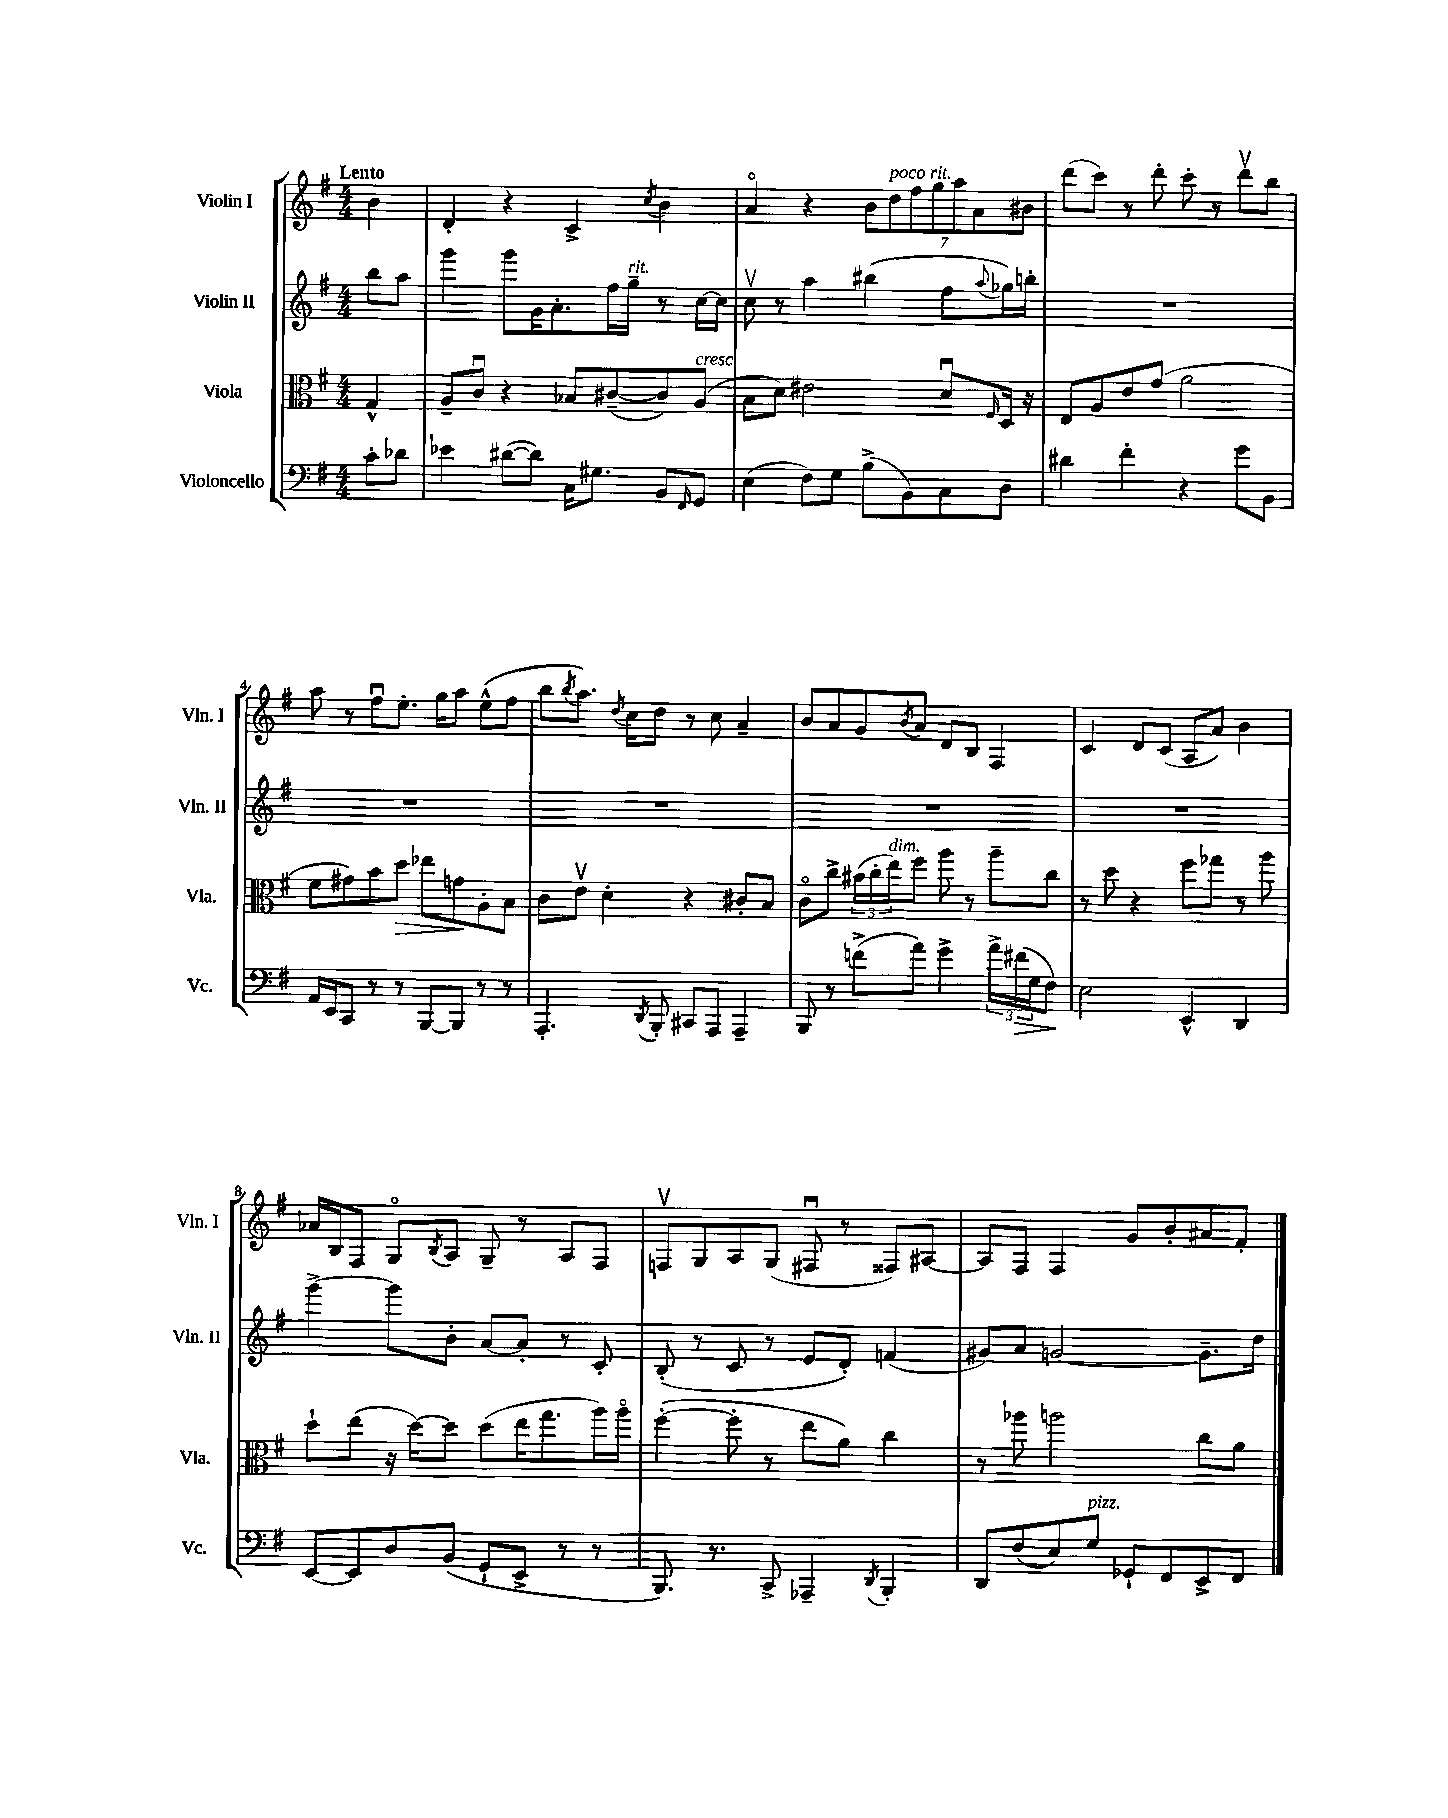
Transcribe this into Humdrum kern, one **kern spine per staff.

**kern	**dynam	**kern	**dynam	**kern	**kern
*part4	*part4	*part3	*part3	*part2	*part1
*staff4	*staff4	*staff3	*staff3	*staff2	*staff1
*I"Violoncello	*	*I"Viola	*	*I"Violin II	*I"Violin I
*I'Vc.	*	*I'Vla.	*	*I'Vln. II	*I'Vln. I
*clefF4	*	*clefC3	*	*clefG2	*clefG2
*k[f#]	*	*k[f#]	*	*k[f#]	*k[f#]
*M4/4	*	*M4/4	*	*M4/4	*M4/4
=	=	=	=	=	=
!	!	!	!	!	!LO:TX:a:B:t=Lento
8c'\L	.	4G^^/	.	8bb\L	4b\
8d-X\J	.	.	.	8aa\J	.
=1	=1	=1	=1	=1	=1
4e-X\	.	8A~/L	.	4ggg\	4d'/
.	.	8cu/J	.	.	.
([8d#X\L	.	4r	.	8ggg\L	4r
8d#\J])	.	.	.	16g\K	.
.	.	.	.	8.a'\	.
16C\KL	.	8B-X/L	.	.	4c^/
8.G#X\J	.	.	.	.	.
.	.	([8c#X~/	.	16ff#\L	.
!	!	!	!	!LO:TX:a:i:t=rit.	!
.	.	.	.	16gg~\JJ	.
.	.	.	.	.	8qcc/
8BB/L	.	8c#/])	.	8r	4b\
16qqFF#/	.	.	.	.	.
!	!	!LO:TX:a:i:t=cresc.	!	!	!
8GG/J	.	(8A/J	.	[16cc\LL	.
.	.	.	.	16cc\JJ]	.
=2	=2	=2	=2	=2	=2
(4E\	.	8B\L	.	8ccv\	4a/
.	.	8d\J)	.	8r	.
8F#\L)	.	2e#X\	.	4aa\	4r
8G\J	.	.	.	.	.
(8B^\L	.	.	.	(4bb#X\	14b\L
!	!	!	!	!	!LO:TX:a:i:t=poco rit.
.	.	.	.	.	14dd\
8BB\)	.	.	.	.	.
.	.	.	.	.	14ff#\
.	.	.	.	.	14gg\
8C\	.	8du/L	.	8ff#\L	.
.	.	.	.	.	14aa\
.	.	.	.	.	14a\
.	.	16qqF#/	.	8qqaa/	.
8D\J	.	16D/Jk	.	16gg-X\L)	.
.	.	.	.	.	14b#X\J
.	.	16r	.	16bbn'\JJ	.
=3	=3	=3	=3	=3	=3
4d#X\	.	8E/L	.	1r	(8ddd\L
.	.	8A/	.	.	8ccc\J)
4f#'\	.	8e/	.	.	8r
.	.	(8g/J	.	.	8ddd'\
4r	.	2a\	.	.	8ccc'\
.	.	.	.	.	8r
8g\L	.	.	.	.	8dddv\L
8BB\J	.	.	.	.	8bb\J
!!LO:LB:g=z
=4	=4	=4	=4	=4	=4
16AA/LL	.	8f#\L	.	1r	8aa\
16EE/J	.	.	.	.	.
8CC/J	.	8g#X\)	.	.	8r
8r	.	8b\	.	.	8ff#u\L
!	!	!	!LO:HP:b	!	!
8r	.	8dd\J	>	.	8.ee'\J
[8BBB/L	.	8ee-X\L	.	.	.
.	.	.	.	.	16gg\KL
8BBB/J]	.	8gn\	.	.	8aa\J
8r	.	8A'\	]	.	(8ee^^\L
8r	.	8B\J	.	.	8ff#\J
=5	=5	=5	=5	=5	=5
4.AAA'/	.	8c\L	.	1r	8bb\L
.	.	.	.	.	8qbb/
.	.	8ev\J	.	.	8.aa\J)
.	.	4d'\	.	.	.
.	.	.	.	.	8qdd/
.	.	.	.	.	16cc\KL
8qDD/	.	.	.	.	.
8BBB'/	.	.	.	.	8dd\J
8CC#X/L	.	4r	.	.	8r
8AAA/J	.	.	.	.	8cc\
4AAA~/	.	8c#X'/L	.	.	4a~/
.	.	8B/J	.	.	.
=6	=6	=6	=6	=6	=6
8BBB/	.	8c\L	.	1r	8b/L
8r	.	8cc^\J	.	.	8a/
(8fn^\L	.	(24b#X\LL	.	.	8g/
.	.	24cc'\	.	.	.
!	!	!LO:TX:a:i:t=dim.	!	!	!
.	.	24ee\J)	.	.	.
.	.	.	.	.	8qb/
8a\J)	.	8ff#\J	.	.	8a/J
4g^\	.	8aa\	.	.	8d/L
.	.	8r	.	.	8B/J
24a^\LL	.	8aa~\L	.	.	4F#/
!	!LO:HP:b	!	!	!	!
(24f#X\	>	.	.	.	.
24G\J	.	.	.	.	.
8F#\J)	.	8cc\J	.	.	.
.	]	.	.	.	.
=7	=7	=7	=7	=7	=7
2E\	.	8r	.	1r	4c/
.	.	8dd\	.	.	.
.	.	4r	.	.	8d/L
.	.	.	.	.	(8c/J
4EE^^/	.	8ff#\L	.	.	8A/L
.	.	8gg-X\J	.	.	8a/J)
4DD/	.	8r	.	.	4b\
.	.	8aa\	.	.	.
!!LO:LB:g=z
=8	=8	=8	=8	=8	=8
[8EE/L	.	8dd`\L	.	[4ggg^\	16a-X/LL
.	.	.	.	.	16B/J
8EE/]	.	(8ee\J	.	.	8F#/J
8D/	.	16r	.	8ggg\L]	8G/L
.	.	[16dd\KL)	.	.	.
.	.	.	.	.	8qB/
(8BB/J	.	8dd\J]	.	8b'\J	8A/J
8GG`/L	.	(8dd\L	.	[8a/L	8G~/
8EE^/J	.	16ee\K	.	8a'/J]	8r
.	.	8.gg\	.	.	.
8r	.	.	.	8r	8A/L
8r	.	16aa\L)	.	8c'/	8F#/J
.	.	16aa\JJ	.	.	.
=9	=9	=9	=9	=9	=9
8.BBB/)	.	([4ff#'\	.	(8B'/	8Fnv/L
.	.	.	.	8r	8G/
8.r	.	.	.	.	.
.	.	8ff#'\]	.	8c/	8A/
8CC^/	.	8r	.	8r	(8G/J
4AAA-X~/	.	8ee\L	.	8e/L	8F#Xu/
.	.	8a\J)	.	8d'/J)	8r
8qDD/	.	.	.	.	.
4BBB'/	.	4cc\	.	(4fn/	8F##X/L)
.	.	.	.	.	[8A#X/J
=10	=10	=10	=10	=10	=10
8DD/L	.	8r	.	8g#X/L)	8A#/L]
(8F#/	.	8aa-X\	.	8a/J	8F#/J
8E/)	.	2aan\	.	[2gn/	4F#/
!LO:TX:a:i:t=pizz.	!	!	!	!	!
8G/J	.	.	.	.	.
8GG-X`/L	.	.	.	.	8g/L
8FF#/	.	.	.	.	8b'/
8EE^/	.	8cc\L	.	8.g~\L]	8a#X/
8FF#/J	.	8a\J	.	.	8f#'/J
.	.	.	.	16dd\Jk	.
==	==	==	==	==	==
*-	*-	*-	*-	*-	*-
